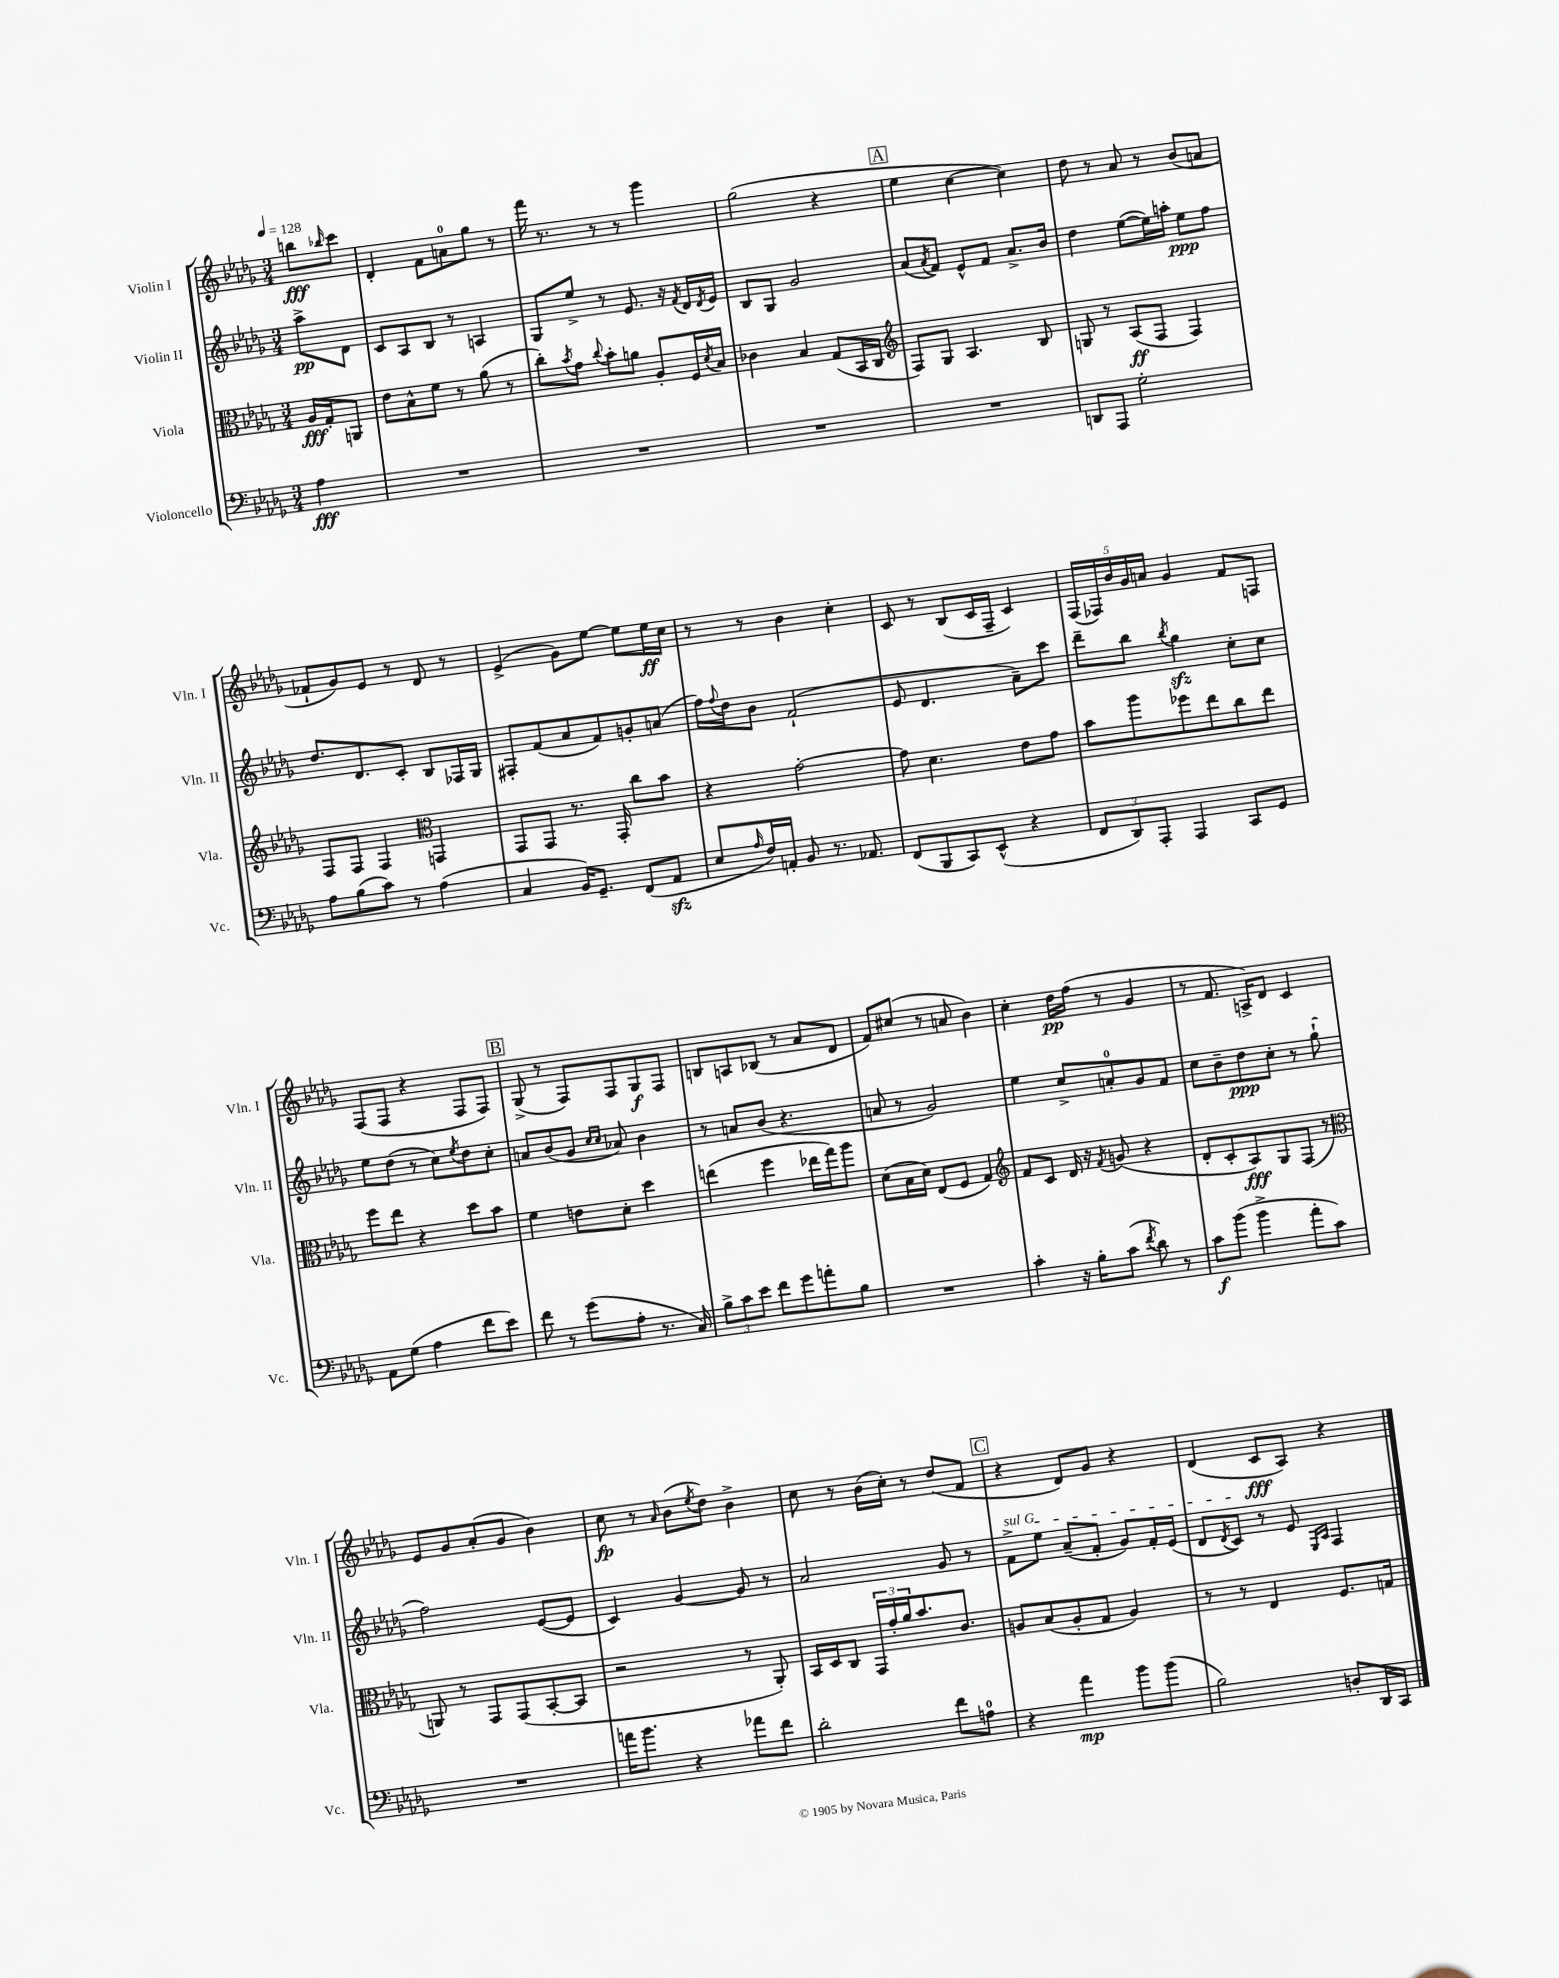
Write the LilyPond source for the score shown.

<<
\new StaffGroup <<
\new Staff = "s0" \with { instrumentName = "Violin I" shortInstrumentName = "Vln. I" } {
    \clef treble \key des \major \numericTimeSignature \time 3/4 \partial 4 \tempo 4 = 128
    b''8\fff \grace { bes''16 } c'''8 |
    des'4-. f'8 a'8-0 ges''8 r8 |
    f'''16 r8. r8 r8 ges'''4 |
    ges''2( r4 |
    \mark \markup { \box "A" } ees''4 c''4~ c''4) |
    des''8 r8 aes'8 r8 bes'8( a'8 |
    fes'8-! ges'8) ees'8 r8 des'8 r8 |
    ees'4->( ges'8) ees''8~ ees''8 ees''16\ff c''16 |
    r8 r8 bes'4 c''4-. |
    c'8 r8 bes8( c'16 f16-- c'4) |
    \tuplet 5/4 { f16( fes16) bes'16 ges'16 a'16 } ges'4 f'8 f8 |
    f8( f8 r4 f8 f8) |
    \mark \markup { \box "B" } ges8->( r8 f8) f8 ges8\f f8 |
    b8 a8 bes8( r8 aes'8 des'8 |
    f'8) cis''8( r8 a'8 bes'4) |
    c''4-. des''16\pp f''16( r8 ges'4 |
    r8 f'8. a16->) des'8 c'4 |
    ees'8 ges'8 aes'8-.( ges'8 bes'4) |
    c''8\fp r8 \grace { aes'16 } bes'8( \acciaccatura { ees''8 } des''8) bes'4-> |
    c''8 r8 bes'16( c''16-.) r8 des''8( f'8 |
    \mark \markup { \box "C" } r4 des'8) ges'8 r4 |
    des'4( c'8\fff aes8) r4 \bar "|." |
}
\new Staff = "s1" \with { instrumentName = "Violin II" shortInstrumentName = "Vln. II" } {
    \clef treble \key des \major \numericTimeSignature \time 3/4 \partial 4
    aes''8->\pp des'8 |
    c'8 aes8 bes8 r8 a4 |
    ges8 ees''8-> r8 ees'8. r16 \acciaccatura { f'8 } des'16 \acciaccatura { des'8 } ees'16 |
    bes8 ges8 ges'2 |
    \mark \markup { \box "A" } aes'8( \acciaccatura { aes'8 } f'8) ees'8-^ f'8 aes'8.-> bes'16 |
    des''4 ees''8~( ees''16) a''16-. ees''8\ppp f''8 |
    des''8. des'8. c'8-. bes8 fes16 ges16 |
    fis8-. f'8( aes'8 f'8) g'8-. a'8( |
    f''16) \appoggiatura { f''8 } des''16 bes'8 f'2-!( |
    ees'8 des'4. aes'8--) c'''8 |
    des'''8-- bes''8 \acciaccatura { bes''8 } ges''4\sfz c''8-. c''8 |
    ees''8 des''8( r8 c''8) \acciaccatura { ees''8 } des''8 c''8-. |
    \mark \markup { \box "B" } a'8 bes'8( ges'8 \grace { c''16 c''16 } aes'8) bes'4 |
    r8 a'8 bes'8( r4. |
    a'8 r8 ges'2) |
    ees''4 c''8-> a'8-0-. ges'8 f'8 |
    c''8 bes'8-- des''8\ppp c''8-. r8 ges''8-!( |
    f''2) ees'8~( ees'8 |
    c'4) ges'4~ ges'8 r8 |
    aes'2 ges'8 r8 |
    \mark \markup { \box "C" } \once \override TextSpanner.bound-details.left.text = \markup { \italic "sul G" } f'8->\startTextSpan ees''8 aes'8--( f'8-. ges'8) f'16-. ees'16( |
    des'8 \acciaccatura { des'8 } c'8\stopTextSpan) r8 ees'8 \grace { ees16 aes16 } f4 \bar "|." |
}
\new Staff = "s2" \with { instrumentName = "Viola" shortInstrumentName = "Vla." } {
    \clef alto \key des \major \numericTimeSignature \time 3/4 \partial 4
    aes16\fff ges16-. a,8 |
    ees'8 bes8-^ f'8 r8 aes'8( r8 |
    c''8-.) \acciaccatura { bes'8 } ges'8 \appoggiatura { c''8 } bes'8-. a'8 aes8-. f16 \acciaccatura { des'8 } bes16 |
    ces'4 bes4 ges8( bes,16 c16 |
    \mark \markup { \box "A" } \clef treble f8) ges8 aes4. bes8 |
    g8 r8 aes8\ff( f8 f4) |
    f8 f8 f4 \clef alto g,4 |
    ges,8 ges,8 r8. ges,16-. c''8 bes'8 |
    r4 ges'2~-. |
    ges'8 des'4. ees'8 ges'8 |
    bes'8 aes''8 fes''8 ees''8 c''8 ees''8 |
    f''8 ees''8 r4 des''8 bes'8 |
    \mark \markup { \box "B" } f'4 e'8 des'8-. des''4 |
    e''4( f''4 ees''16 ges''16) aes''8 |
    des'8( bes16 des'16) ees8( f8 ges4) |
    \clef treble f'8 c'8 des'16 r16 \acciaccatura { f'8 } g'8( r4 |
    des'8-. c'8-. aes8\fff) ges8 f8( r8 |
    \clef alto a,8) r8 ges,8 ges,8( bes,8~-. bes,8 |
    r2 r8 aes,8-.) |
    bes,16 des16 c8 \tuplet 3/2 { ges,16 ges'16-. aes'16 } bes'8. c'8. |
    \mark \markup { \box "C" } a8 bes8( a8-. ges8 a4) |
    r8 r8 ees4 f8. g16 \bar "|." |
}
\new Staff = "s3" \with { instrumentName = "Violoncello" shortInstrumentName = "Vc." } {
    \clef bass \key des \major \numericTimeSignature \time 3/4 \partial 4
    aes4\fff |
    R2. |
    R2. |
    R2. |
    \mark \markup { \box "A" } R2. |
    d,8 aes,,8 ges2-. |
    aes8 bes8( c'8) r8 aes4( |
    c4 bes,16) ges,8.-- f,8( aes,8\sfz |
    ees8 \grace { aes16 } f16) a,16-. bes,8 r8. aes,8. |
    f,8( bes,,8 c,8) ees,8-^( r4 |
    \tuplet 3/2 { f,8 des,8) aes,,8-. } aes,,4 c,8 ges,8 |
    aes,8 ges8( aes4 f'8 ees'8) |
    \mark \markup { \box "B" } f'8 r8 ges'8( aes8-. r8. c16) |
    \tuplet 3/2 { bes8-> c'8 ees'8 } f'8 ges'8 a'8-. bes8 |
    R2. |
    c'4-. r16 bes16-. c'8( \acciaccatura { f'8 } des'8) r8 |
    c'8\f bes'8( bes'4-> aes'8-. c'8) |
    R2. |
    a'16 bes'8. r4 aes'8 f'8 |
    des'2-. f'8 a8-0 |
    \mark \markup { \box "C" } r4 aes'4\mp bes'8 bes'8( |
    bes2) d8-. des,16 c,16 \bar "|." |
}
>>
>>
\layout { \context { \Score \remove "Bar_number_engraver" } }
